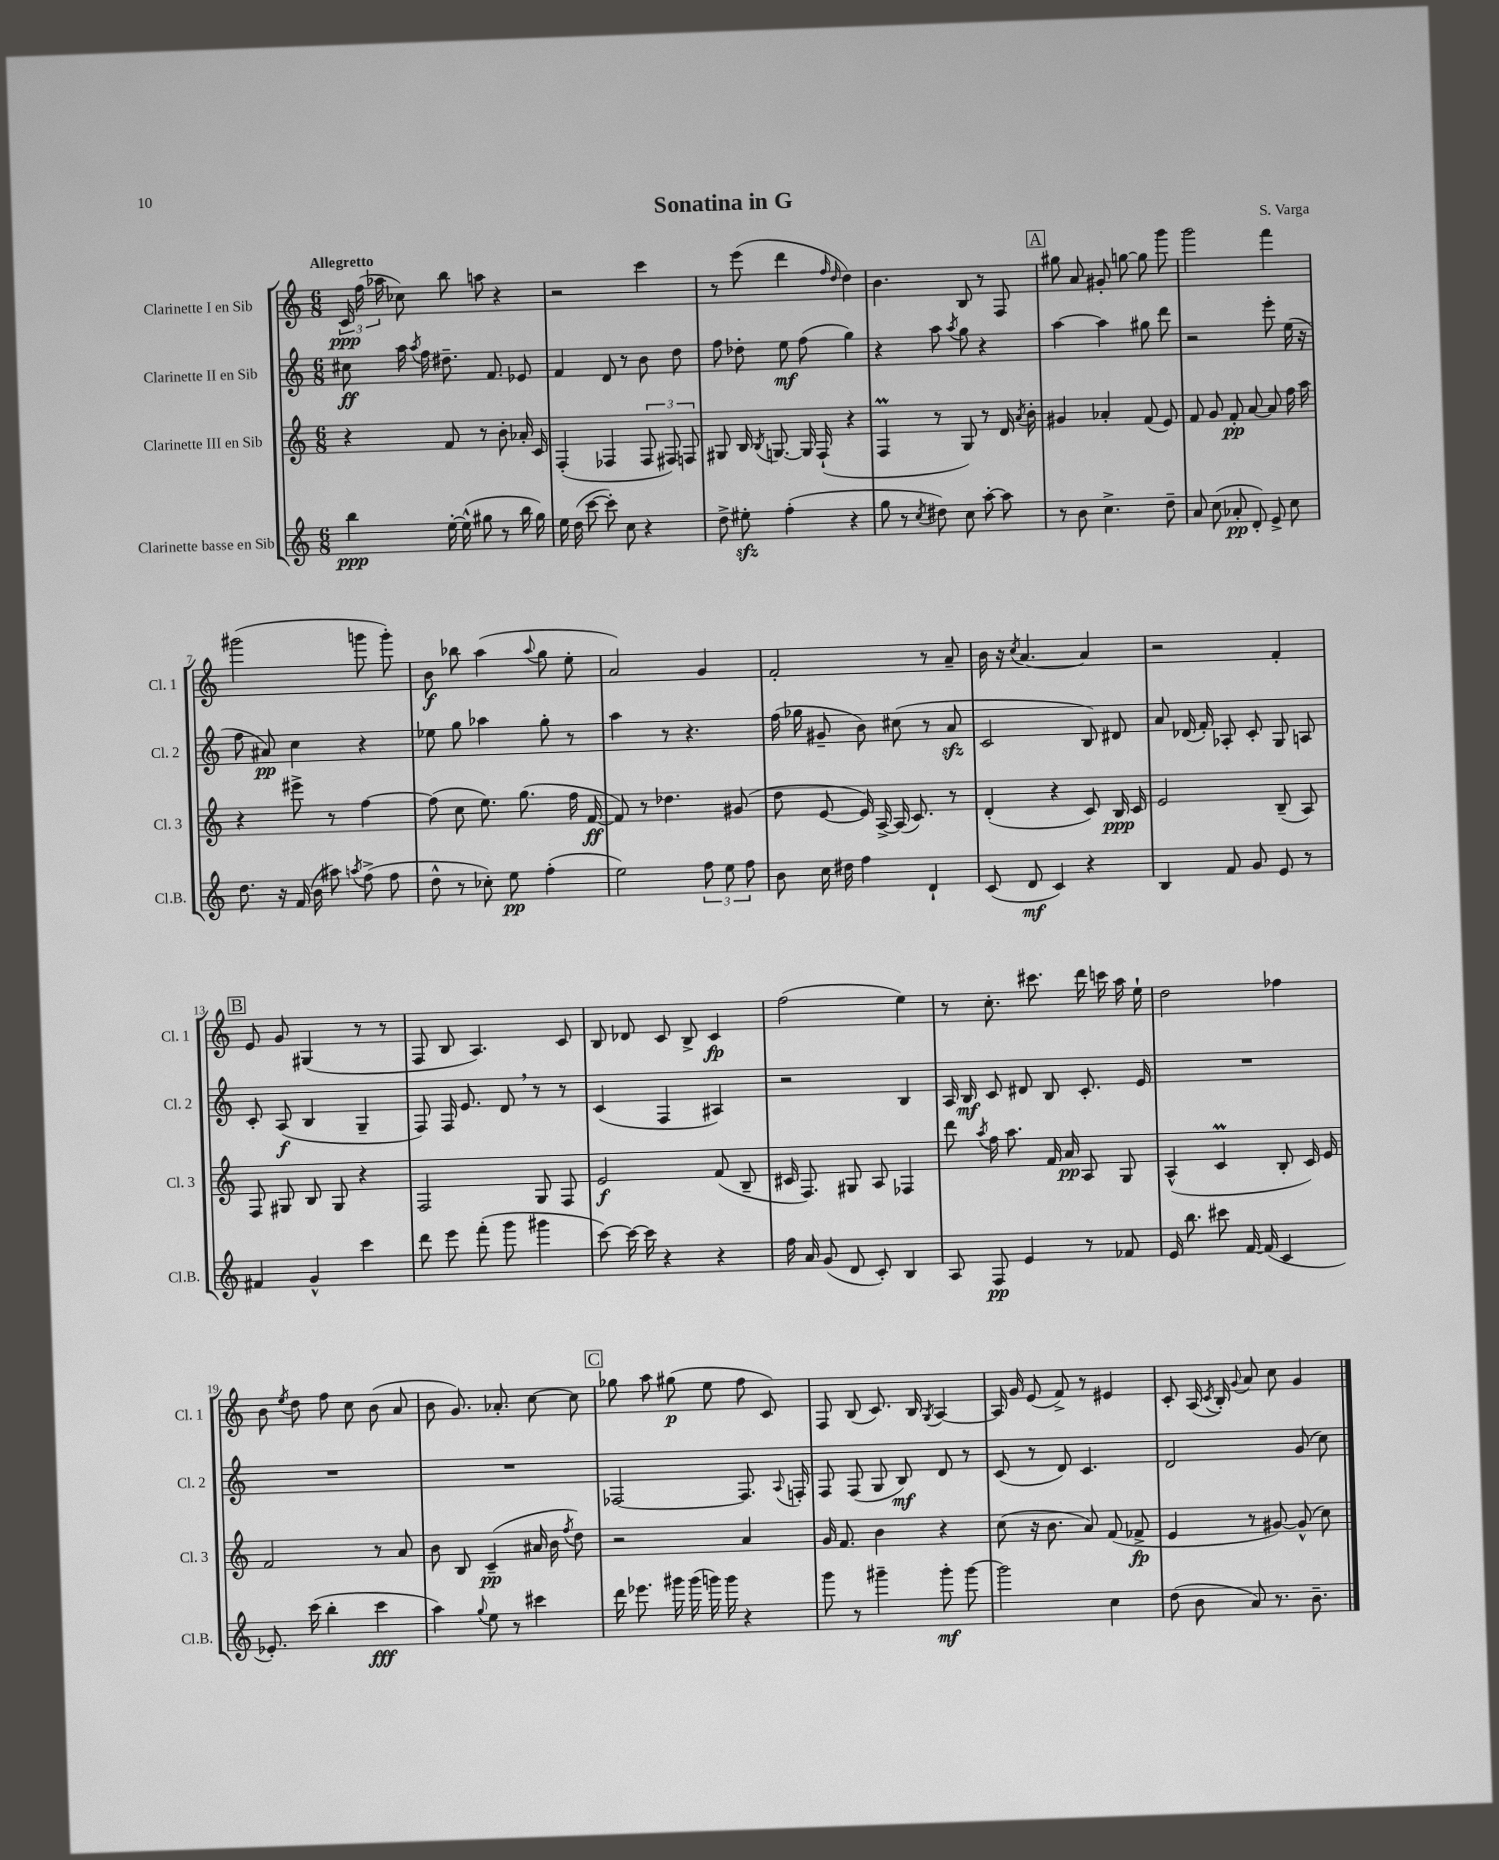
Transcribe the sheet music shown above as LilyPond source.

\header { title = "Sonatina in G" composer = "S. Varga" }
<<
\new StaffGroup <<
\new Staff = "s0" \with { instrumentName = "Clarinette I en Sib" shortInstrumentName = "Cl. 1" } {
    \clef treble \key c \major \numericTimeSignature \time 6/8 \tempo "Allegretto"
    \autoBeamOff \tuplet 3/2 { c'16\ppp f''16( aes''16 } ces''8) b''8 a''8 r4 |
    r2 c'''4 |
    r8 e'''8( d'''4 \grace { f''16 d''16 } d''4) |
    b'4. b8 r8 f8 |
    \mark \markup { \box "A" } gis''8 a'8 gis'8-. g''8~ g''8 g'''8 |
    g'''2 f'''4 |
    gis'''2( g'''8 g'''8-.) |
    b'8\f bes''8 a''4( \appoggiatura { a''8 } g''8 e''8-. |
    a'2) g'4 |
    f'2-. r8 a'8-- |
    b'16 r16 \acciaccatura { c''8 } a'4.~ a'4 |
    r2 f'4-. |
    \mark \markup { \box "B" } e'8 g'8 gis4( r8 r8 |
    f8 b8 a4.) c'8 |
    b8 des'8 c'8 b8-> c'4\fp |
    f''2( e''4) |
    r8 c''8.-. cis'''8. d'''16 c'''16 a''16 e''16-! |
    d''2 fes''4 |
    b'8 \acciaccatura { e''8 } d''8 f''8 c''8 b'8( a'8 |
    b'8 g'8.) aes'8.-. c''8~ c''8 |
    \mark \markup { \box "C" } ges''8 a''8 gis''8\p( e''8 f''8 c'8) |
    f8 b8( c'8.) b16 \acciaccatura { g8 } a4~ |
    a16 g'16 e'8( f'8->) r8 eis'4 |
    c'8-. a16( \acciaccatura { c'8 } b16-.) \appoggiatura { g'8 } a'8 c''8 g'4 \bar "|." |
}
\new Staff = "s1" \with { instrumentName = "Clarinette II en Sib" shortInstrumentName = "Cl. 2" } {
    \clef treble \key c \major \numericTimeSignature \time 6/8
    \autoBeamOff cis''8\ff a''16 \acciaccatura { a''8 } f''16 dis''8.-- f'8. ees'8 |
    f'4 d'8 r8 b'8 d''8 |
    f''8 des''8-. e''8\mf f''8( g''4) |
    r4 a''8 \acciaccatura { a''8 } g''8 r4 |
    \mark \markup { \box "A" } a''4~ a''4 gis''8 d'''8 |
    r2 e'''8-. e''16( r16 |
    f''8 ais'8\pp) c''4 r4 |
    ees''8 g''8 aes''4 g''8-. r8 |
    a''4 r8 r4. |
    f''16( ges''16 gis'8-- b'8) cis''8( r8 a'8\sfz |
    c'2 b8) dis'8 |
    a'8 des'16( f'16-.) aes8-. c'8-. g8 a8 |
    \mark \markup { \box "B" } c'8-. a8\f( b4 g4-- |
    f8) f16 e'8. d'8 \breathe r8 r8 |
    c'4( f4 ais4) |
    r2 b4 |
    a16 b16\mf c'8 dis'8 b8 c'8.-. e'16 |
    R2. |
    R2. |
    R2. |
    \mark \markup { \box "C" } fes2~ fes8. \appoggiatura { a8 } f16-. |
    f8 f8( g8 b8\mf) d'8 r8 |
    c'8( r8 d'8) c'4. |
    d'2 g'8( c''8) \bar "|." |
}
\new Staff = "s2" \with { instrumentName = "Clarinette III en Sib" shortInstrumentName = "Cl. 3" } {
    \clef treble \key c \major \numericTimeSignature \time 6/8
    \autoBeamOff r4 f'8 r8 b'8-. aes'16-. c'16 |
    f4-.( fes4 \tuplet 3/2 { fes8 fis8) f8 } |
    gis8 b16 \acciaccatura { b8 } g8.~ g16 f16-!( r4 |
    f4\prall r8 g8) r8 d'16 \acciaccatura { a'8 } b'16-. |
    \mark \markup { \box "A" } gis'4 aes'4-. f'8( e'8) |
    f'8 g'8 f'8-.\pp a'8~ a'8 f''16 a''16 |
    r4 eis'''8-> r8 f''4~ |
    f''8( c''8 e''8.) g''8.( f''16 f'16~\ff |
    f'8) r8 des''4. gis'8( |
    d''8 e'8~ e'16) a16~-> a16( c'8.) r8 |
    d'4-.( r4 c'8) b16\ppp c'16 |
    e'2 b8--( a8) |
    \mark \markup { \box "B" } f8 gis8 b8 gis8 r4 |
    f2 g8 f8 |
    e'2\f f'8( b8-- |
    cis'16 f8.) gis8 a8 fes4 |
    d'''8 \acciaccatura { a''8 } f''16 a''8. f'16 a'16\pp a8 g8 |
    a4-^( c'4\prall b8-. c'16) e'16 |
    f'2 r8 a'8 |
    b'8 b8 c'4--\pp( ais'16 b'16 \acciaccatura { f''8 } d''8) |
    \mark \markup { \box "C" } r2 a'4 |
    g'16 f'8. b'4 r4 |
    c''8( r16 b'8. a'8) f'8( fes'8->\fp |
    e'4 r8 gis'8~) gis'8-^( c''8) \bar "|." |
}
\new Staff = "s3" \with { instrumentName = "Clarinette basse en Sib" shortInstrumentName = "Cl.B." } {
    \clef treble \key c \major \numericTimeSignature \time 6/8
    \autoBeamOff b''4\ppp e''16~-. e''16-^( gis''8 r8 b''16 gis''16) |
    e''16 d''16( c'''8~ c'''8-.) c''8 r4 |
    d''8-> eis''8-.\sfz f''4-.( r4 |
    g''8 r8 \acciaccatura { c''8 } dis''8) c''8 a''8~-. a''8 |
    \mark \markup { \box "A" } r8 b'8 c''4.-> d''8-- |
    a'8 c''8( aes'8-.\pp d'8-.) e'8-> c''8 |
    d''8. r16 f'16( b'16 ais''8) \acciaccatura { a''8 } f''8->( f''8 |
    d''8-^ r8 ces''8-.) e''8\pp f''4-.( |
    e''2) \tuplet 3/2 { f''8 e''8 f''8 } |
    b'8 c''16 dis''16 f''4 d'4-! |
    c'8( d'8\mf c'4) r4 |
    b4 f'8 g'8 e'8 r8 |
    \mark \markup { \box "B" } fis'4 g'4-^ c'''4 |
    d'''8 e'''8 f'''8-.( g'''8 gis'''4 |
    c'''8~) c'''16~ c'''16 r4 r4 |
    f''16 a'16 g'8( d'8 c'8-.) b4 |
    a8 f8\pp e'4 r8 fes'8 |
    e'16 b''8. cis'''8 f'16~ f'16( c'4 |
    ees'8.-.) c'''16( b''4-. c'''4\fff |
    a''4) \appoggiatura { g''8 } e''8 r8 cis'''4 |
    \mark \markup { \box "C" } d'''16 ees'''8. gis'''16 gis'''16( g'''16) g'''16 r4 |
    g'''8 r8 gis'''4-- gis'''8-.\mf gis'''8~ |
    gis'''2 c''4 |
    d''8( b'8 a'8) r8. b'8.-- \bar "|." |
}
>>
>>
